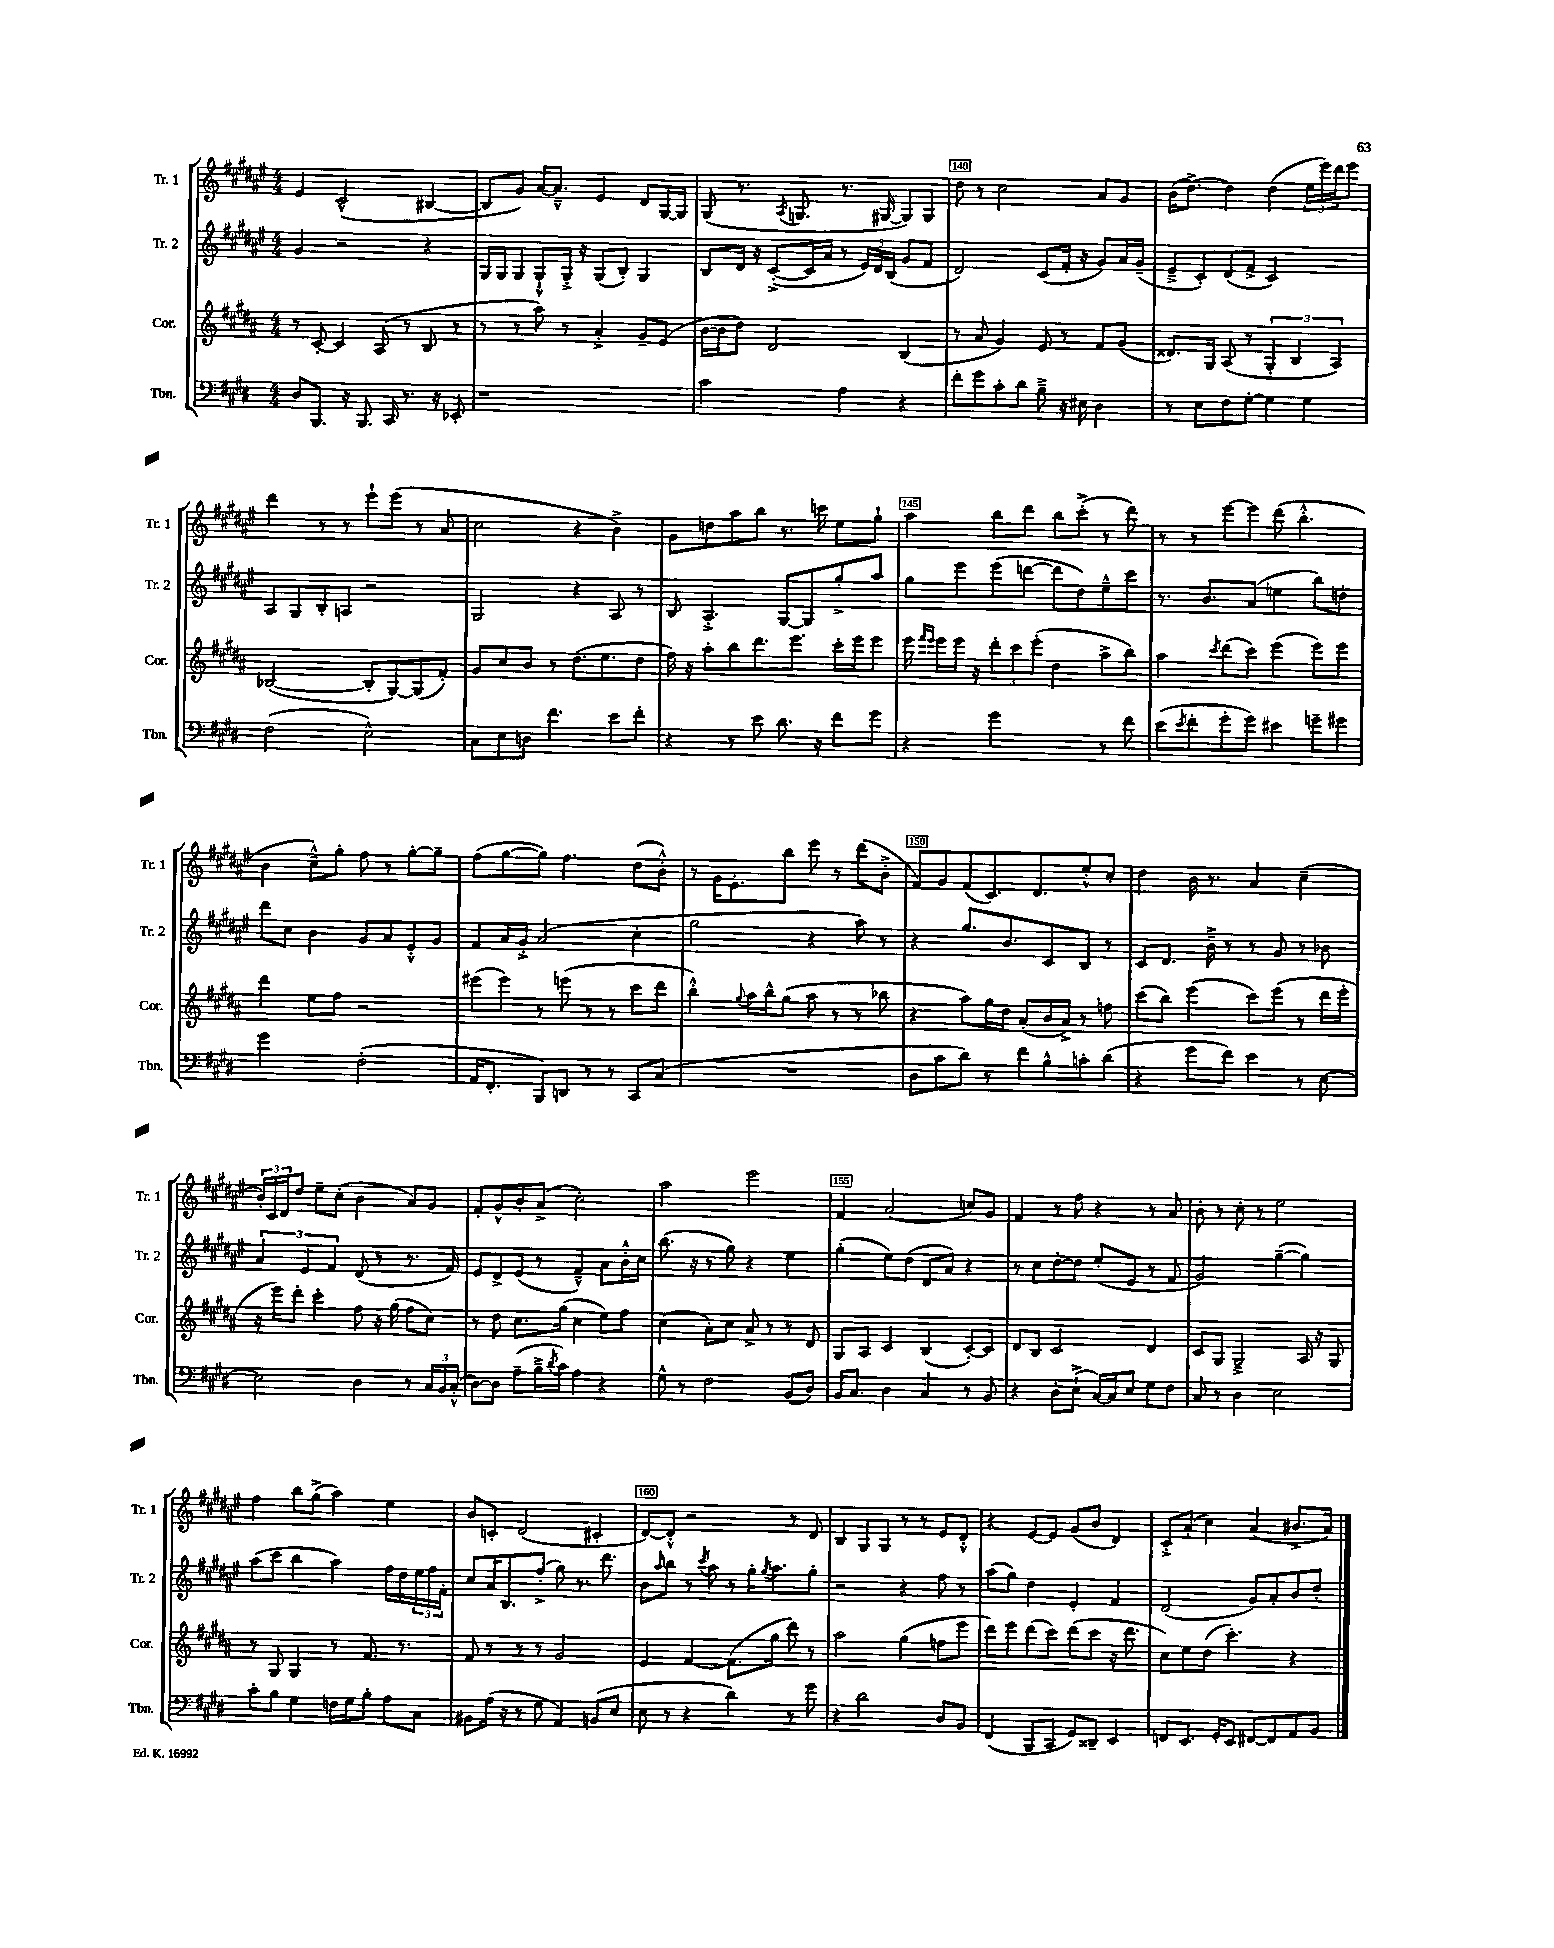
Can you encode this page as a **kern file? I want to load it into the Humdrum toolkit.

**kern	**kern	**kern	**kern
*part4	*part3	*part2	*part1
*staff4	*staff3	*staff2	*staff1
*I"Tbn.	*I"Cor.	*I"Tr. 2	*I"Tr. 1
*I'Tbn.	*I'Cor.	*I'Tr. 2	*I'Tr. 1
*clefF4	*clefG2	*clefG2	*clefG2
*k[f#c#g#d#]	*k[f#c#g#d#a#]	*k[f#c#g#d#a#e#]	*k[f#c#g#d#a#e#]
*M4/4	*M4/4	*M4/4	*M4/4
=137	=137	=137	=137
8D#/L	8r	4g#/	4e#/
8.BBB/J	[8c#'/	.	.
.	4c#/]	2r	(2c#^^/
16r	.	.	.
8.BBB/	.	.	.
.	(8A#/	.	.
16CC#/	.	.	.
8.r	8r	.	.
.	8B/	4r	[4B#X/
16r	.	.	.
8EE-X'/	8r	.	.
=138	=138	=138	=138
1r	8r	16G#/LL	8B#/L]
.	.	16G#/J	.
.	8r	8G#/J	8g#/J)
.	8aa#\)	8G#`^^/L	[16a#/KL
.	.	.	8.a#~^^/J]
.	8r	16G#'^/Jk	.
.	.	16r	.
.	4a#'^/	(8G#/L	4e#/
.	.	8B'/J)	.
.	8g#~/L	4G#/	8d#/L
.	(8e/J	.	[16G#/L
.	.	.	16G#/JJ]
=139	=139	=139	=139
2c#\	[16b\LL	8B/L	(8G#/
.	16b\J]	.	.
.	8dd#\J)	16d#/Jk	8.r
.	.	16r	.
.	2d#/	([8c#'^/L	.
.	.	.	8qA#/
.	.	.	8.Gn/
.	.	16c#/L]	.
.	.	16a#/JJ	.
4A\	.	8r	8.r
.	.	24e#/LL)	.
.	.	24d#/	.
.	.	.	[16G#X/
.	.	(24B/JJ	.
4r	(4B/	8g#/L	8G#/L])
.	.	8f#/J	8G#/J
=140	=140	=140	=140
8f#'\L	8r	2d#/)	8dd#\
8g#\	8a#/	.	8r
8c#'\	4g#/)	.	2cc#\
8d#\J	.	.	.
8B~^\	8e/	(8c#/L	.
16r	8r	16f#'/Jk	.
16E#X\	.	16r	.
4D#\	8f#/L	8g#/L)	8a#/L
.	(8g#/J	16a#/L	8g#/J
.	.	(16g#~/JJ	.
=141	=141	=141	=141
8r	8.d##X/L)	8e#~^/L	(16b\KL
.	.	.	[8.dd#^\J)
8E\L	.	8c#'/)	.
.	16G#/Jk	.	.
8F#\	(8A#/	(8d#/	4dd#\]
[8G#'\J	8r	8f#^/J	.
4G#\]	6G#'/	2c#/)	(4dd#\
.	6B/	.	.
4G#\	.	.	24ee#\LL
.	.	.	24eee#\)
.	6A#/)	.	24ddd#\J
.	.	.	8eee#\J
!!LO:LB:g=z
=142	=142	=142	=142
(2F#\	([2B-X/	8A#/L	4ddd#\
.	.	8G#/	.
.	.	8B'/	8r
.	.	8An/J	8r
2E^^\)	8B-'/L]	2r	8eee#`\L
.	[8G#/)	.	(8eee#\J
.	(8G#/]	.	8r
.	8f#'/J)	.	8a#/
=143	=143	=143	=143
8C#\L	8g#/L	2G#/	2cc#\
8E\	8cc#/	.	.
8Dn\J	8b/J	.	.
4.f#\	8r	.	.
.	(8.dd#\L	4r	4r
.	8.ee\	.	.
8e\L	.	8A#/	4b^\)
8f#'\J	8dd#\J	8r	.
=144	=144	=144	=144
4r	16ff#\)	8B/	8g#\L
.	16r	.	.
.	8aa#'\L	4.A#'^/	8ddn\
8r	8bb\	.	8aa#\
8e\	8.ddd#\	.	8bb\J
8.d#\	.	[8G#/L	8.r
.	8.eee\J	.	.
.	.	8G#/]	.
16r	.	.	16cccn\
8f#\L	16ccc#'\LL	8gg#'^/	8ee#\L
.	16eee\J	.	.
8g#\J	8eee\J	8aa#/J	8gg#`\J
=145	=145	=145	=145
4r	16eee\	8gg#\L	4aa#\
.	16qqfff#/LL	.	.
.	16qqeee/JJ	.	.
.	16eee\LL	.	.
.	16eee\JJ	8eee#\	.
.	16r	.	.
2g#\	12ddd#'\L	(8eee#\	8bb\L
.	12ccc#\	.	.
.	.	[8dddn\J	8ddd#\J
.	(12eee'\J	.	.
.	4dd#\	8ddd\L]	8bb\L
.	.	8dd#\)	(8ccc#'^\J
8r	8aa#^\L	8ee#~^^\	8r
8f#\	8bb\J)	8ccc#\J	8ddd#\)
=146	=146	=146	=146
(8e\L	4aa#\	8.r	8r
8qe/	.	.	.
8f#'\	.	.	8r
.	.	8.b/L	.
.	8qccc#/	.	.
8g#'\	(8ddd#\L	.	[8eee#\L
8g#\J)	8ccc#\J)	(8a#/J	8eee#\J]
4e#X\	(4eee\	4een\	(8ddd#\
.	.	.	4.bb'^^\
8gn~\L	8eee\L)	8bb\L)	.
8g#X\J	8eee\J	8ddn'\J	.
!!LO:LB:g=z
=147	=147	=147	=147
2g#\	4ddd#\	8ddd#\L	4b\
.	.	8cc#\J	.
.	8ee\L	4b\	8cc#~^^\L)
.	8ff#\J	.	8gg#'\J
(2F#'\	2r	8g#/L	8ff#\
.	.	8a#/	8r
.	.	8e#'^^/	[8gg#'\L
.	.	8g#/J	8gg#~\J]
=148	=148	=148	=148
16AA/KL	(8eee#X\L	8f#/L	(8ff#\L
8.FF#'/J	.	.	.
.	8eee#\J)	16a#/L	[8gg#\
.	.	16g#'^/JJ	.
8BBB/L)	8r	(2a#/	8gg#\J])
8DDn/J	(8eeen\	.	4.ff#\
8r	8r	.	.
8r	8r	.	.
8CC#/L	8ccc#\L	4cc#'\	(8dd#\L
(8C#/J	8ddd#\J	.	8b'^^\J)
=149	=149	=149	=149
1r	4bb'^^\)	2gg#\	8r
.	.	.	16g#\KL
.	.	.	8.e#'\
.	8qqgg#/	.	.
.	16aa#\LL	.	.
.	16bb^^\J	.	.
.	(8gg#\J	.	8bb\J
.	8aa#\	4r	8eee#\
.	8r	.	8r
.	8r	8aa#\)	(8ddd#\L
.	8bb-X\	8r	8b'^\J
=150	=150	=150	=150
8D#\L	4r	4r	8f#/L)
8c#\	.	.	8g#/
8d#\J)	8aa#\L)	8.gg#/L	(8f#/
8r	16gg#\L	.	8.c#/)
.	16dd#\JJ	8.b/	.
8f#\L	(8a#'/L	.	.
.	.	.	8.d#/
8B^^\	16b/L	8c#/	.
.	16a#^/JJ)	.	.
8cn'\	8r	8B/J	8ee#'^^/
(8d#\J	8ffn\	8r	8cc#'/J
=151	=151	=151	=151
4r	(8ccc#\L	8c#/L	4dd#\
.	8bb\J)	8.d#/J	.
8g#\L	(4eee\	.	16b\
.	.	16b~^\	8.r
8f#\J)	.	8r	.
4e\	8ccc#\L)	8r	4a#/
.	(8eee\J	8g#/	.
8r	8r	8r	(4cc#~\
[8E\	16ddd#\LL	8b-X\	.
.	16eee'\JJ	.	.
!!LO:LB:g=z
=152	=152	=152	=152
2E\]	16r	6a#/	24b'/LL)
.	.	.	24c#/
.	16eee\KL)	.	.
.	.	.	24d#/J
.	8ddd#'\J	.	8dd#/J
.	.	6e#/	.
.	4ccc#'\	.	8ee#~\L
.	.	6f#/	.
.	.	.	(8cc#'\J
4D#\	8ff#\	(8d#/	4b\
.	16r	8r	.
.	(16gg#\	.	.
8r	8ff#\L	8.r	8a#/L)
24C#/LL	8cc#\J)	.	8g#/J
24BB/	.	.	.
.	.	16f#/)	.
(24C#'^^/JJ	.	.	.
=153	=153	=153	=153
[8D#\L)	8r	8e#/L	8f#'/L
8D#\J]	8dd#\	8d#^/	8g#^^/
(8A~\L	8.cc#\L	(8e#/J	8b'/
16B~^\L	.	8r	(8a#^/J
8qd#/	.	.	.
16c#\JJ)	(16gg#\Jk	.	.
4A\	4cc#\	4f#~^^/)	2cc#'\)
4r	8ee\L)	8a#\L	.
.	8ff#\J	16b'^^\L	.
.	.	16cc#\JJ	.
=154	=154	=154	=154
8G#^^\	(4cc#\	(8.bb\	2aa#\
8r	.	.	.
.	.	16r	.
2F#\	8a#'\L)	8r	.
.	8cc#\J	8gg#\)	.
.	8a#^/	4r	2eee#\
.	8r	.	.
(8BB/L	8r	4ee#\	.
8D#/J)	8d#/	.	.
=155	=155	=155	=155
16BB/KL	8G#/L	(4gg#'\	4f#/
8.C#/J	.	.	.
.	8A#/J	.	.
4D#\	4c#/	8ee#\L)	(2a#/
.	.	(8dd#\J	.
4C#/	(4B/	8d#/L	.
.	.	8a#/J)	.
8r	[8c#'/L)	4r	8ccn/L)
8BB/	8c#/J]	.	8g#/J
=156	=156	=156	=156
4r	8d#/L	8r	4f#/
.	8B/J	8cc#\L	.
8D#'\L	2c#/	[8dd#'\	8r
(8E`^\J	.	8dd#\J]	8ff#\
[16C#/LL)	.	(8ee#'/L	4r
16C#/J]	.	.	.
8E/J	.	8e#/J	.
8G#\L	4d#/	8r	8r
8F#\J	.	8f#/	8a#/
=157	=157	=157	=157
8C#/	8c#/L	2g#/)	8b'\
8r	8G#/J	.	8r
4D#\	2G#~^/	.	8cc#'\
.	.	.	8r
2E\	.	([4gg#~\	2ee#\
.	16A#/	4gg#\])	.
.	16r	.	.
.	8G#/	.	.
!!LO:LB:g=z
=158	=158	=158	=158
8c#'\L	8r	(8aa#\L	4ff#\
8B\J	8G#/	8ccc#\J	.
4G#\	4G#/	4bb\	8bb\L
.	.	.	(8gg#^\J
16Fn\LL	8r	4aa#\)	4aa#\)
16G#\J	.	.	.
8B'\J	8.f#/	.	.
8A\L	.	16ff#\LL	4ee#\
.	8.r	16dd#\	.
8C#\J	.	24ee#\	.
.	.	24ff#\	.
.	.	24f#'\JJ	.
=159	=159	=159	=159
8BB#X\L	8f#/	8cc#/L	8b/L
(16A\Jk	8r	16a#/K	8cn'/J
16r	.	8.B/	.
8r	8r	.	(2d#/
8G#\	8r	(8ff#'^/J	.
4AA/)	2g#/	8gg#\)	.
.	.	8.r	.
(8BBn/L	.	.	4c#X'/
.	.	8.ddd#\	.
8E/J	.	.	.
=160	=160	=160	=160
8E\	4e/	8b\L	[8d#/L)
.	.	16qqaa#/	.
8r	.	8bb\J	8d#'^^/J]
4r	[4f#/	8r	2r
.	.	8qccc#/	.
.	.	8aa#\	.
4d#\)	(8.f#\L]	8r	.
.	.	16gg#'\KL	.
.	.	8qgg#/	.
.	16gg#\Jk	8.aa#\	.
8r	8ddd#\)	.	8r
8g#\	8r	8gg#'\J	8d#/
=161	=161	=161	=161
4r	2aa#\	2r	4B/
2d#\	.	.	8G#/L
.	.	.	8G#/J
.	(4gg#\	4r	8r
.	.	.	8r
8D#/L	8ffn\L	8ff#\	8e#/L
8BB/J	8eee\J	8r	8d#'^^/J
=162	=162	=162	=162
(4FF#/	8ddd#\L)	(8aa#\L	4r
.	8eee\	8gg#\J)	.
8BBB/L	(8ddd#\	4dd#\	[8e#/L
8CC#/J	8ccc#\J)	.	8e#/J]
8GG#/L)	(8ddd#\L	4e#'/	(8g#/L
8DD##X~/J	8ccc#\J	.	8b/J
4EE/	16r	4f#/	4d#/)
.	8.ddd#\	.	.
=163	=163	=163	=163
8FFn/L	8cc#\L)	(2d#/	8c#'^/L
8.EE/J	8ee\	.	(8a#'/J
.	(8dd#\J	.	4cc#\)
16GG#'/KL	.	.	.
8EE/J	4.ccc#'\)	.	.
[8FF#X/L	.	8g#/L)	(4a#/
8FF#/]	.	8a#'/	.
8AA/	4r	8b/	8.b#X^/L
8BB/J	.	8dd#'/J	.
.	.	.	16a#/Jk)
==	==	==	==
*-	*-	*-	*-
